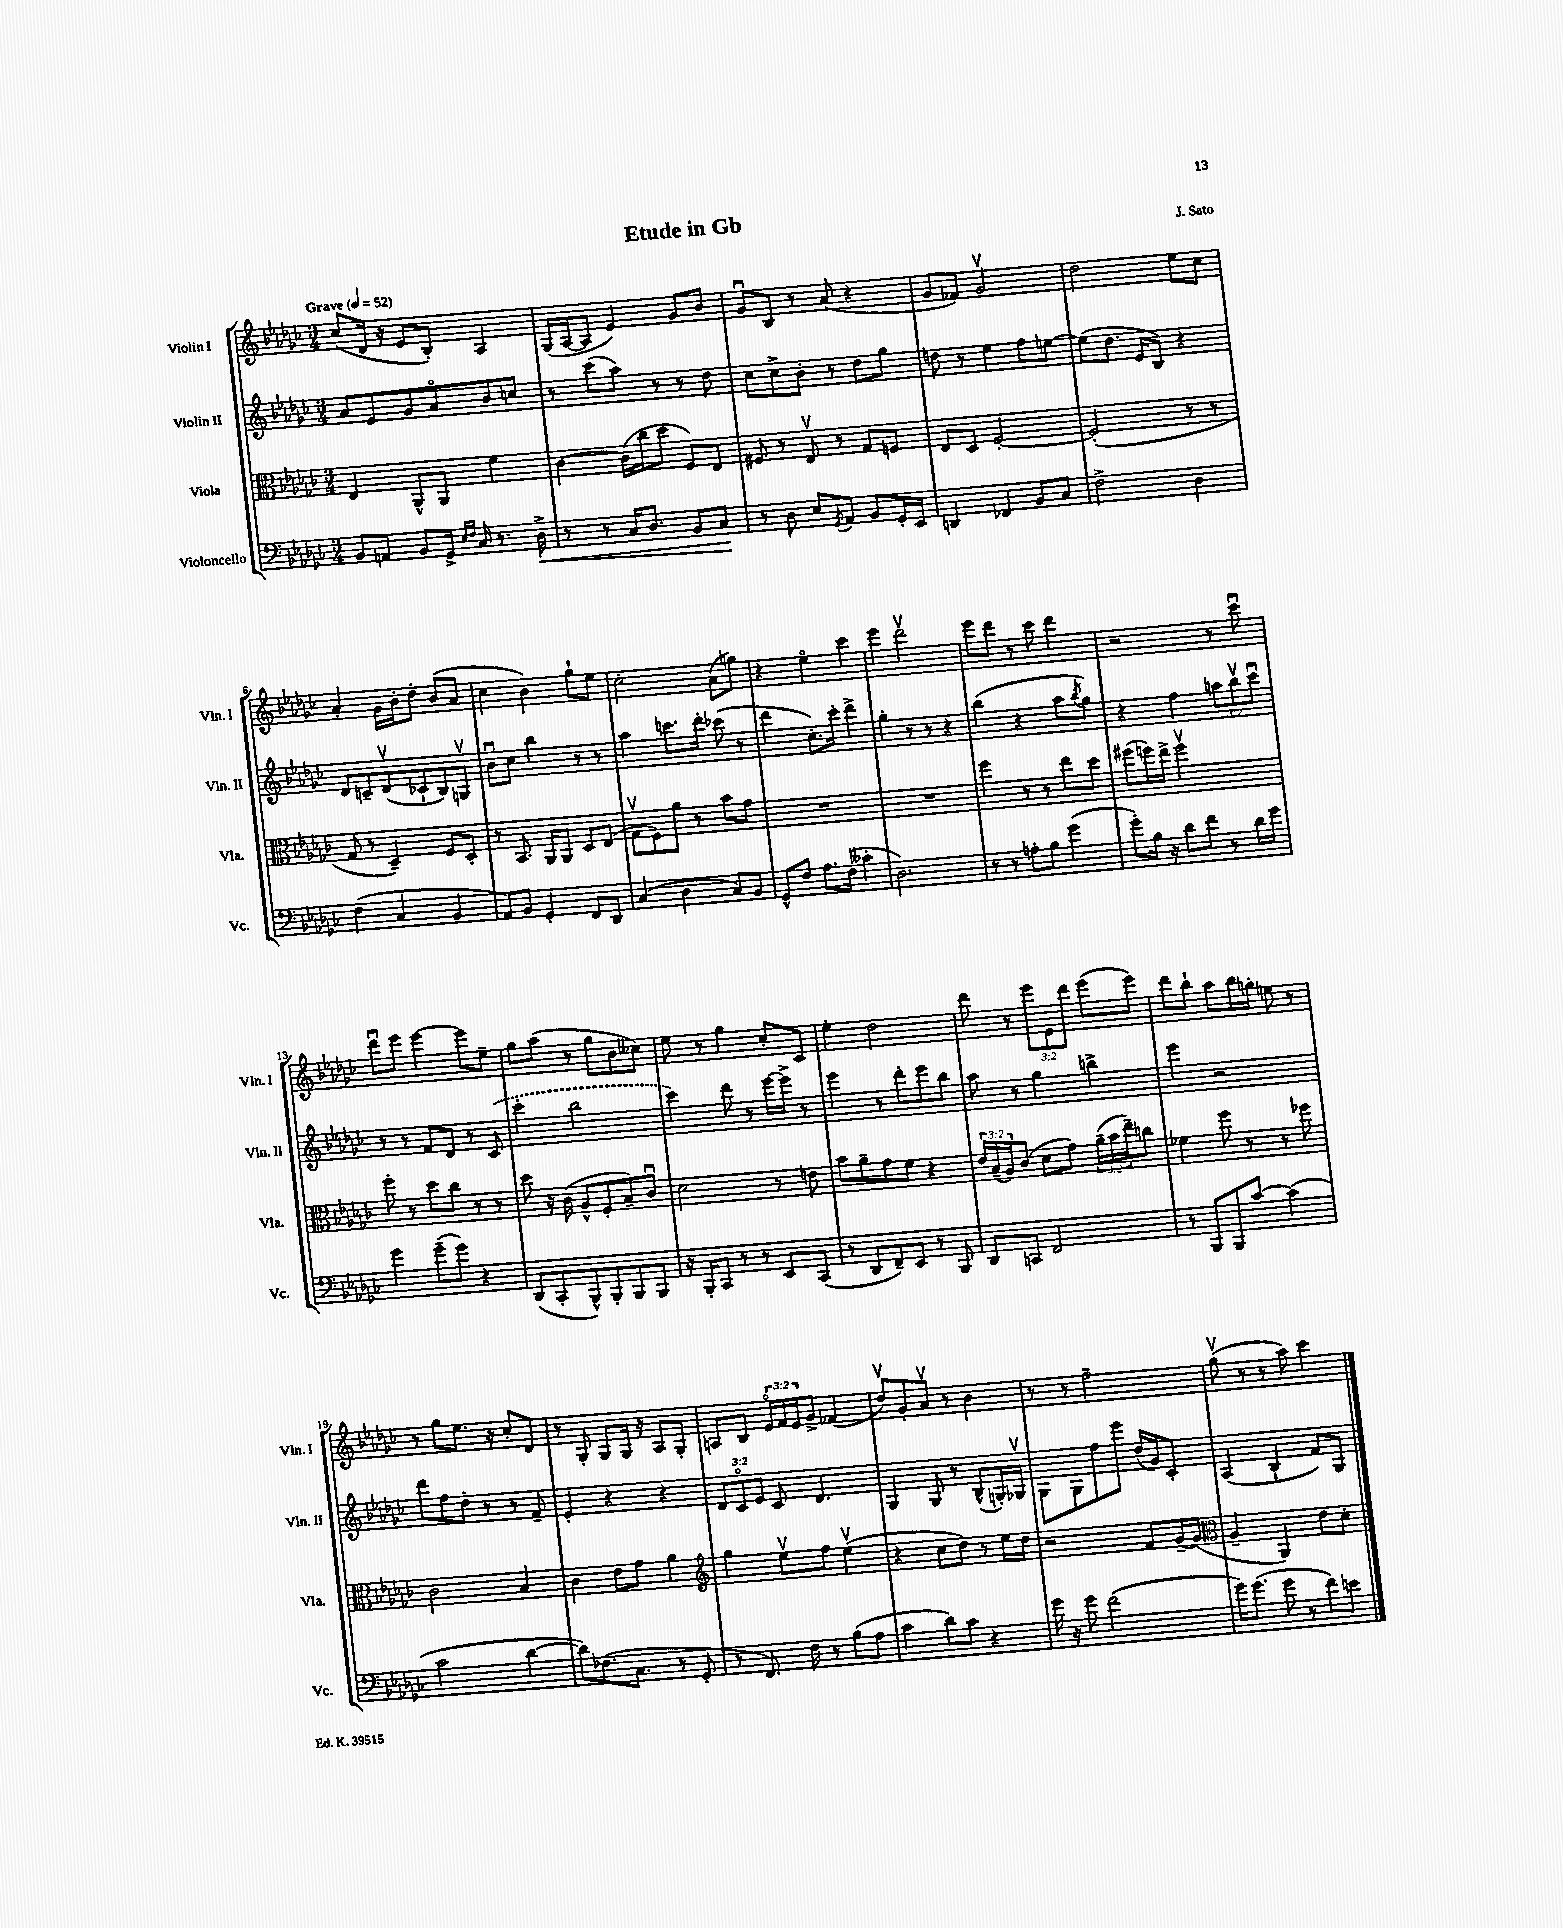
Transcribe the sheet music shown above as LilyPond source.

\header { title = "Etude in Gb" composer = "J. Sato" }
<<
\new StaffGroup <<
\new Staff = "s0" \with { instrumentName = "Violin I" shortInstrumentName = "Vln. I" } {
    \clef treble \key ges \major \numericTimeSignature \time 3/4 \override Staff.TupletNumber.text = #tuplet-number::calc-fraction-text \tempo "Grave" 4 = 52
    ces''8( des'16 r16 ees'8 bes8-.) aes4 |
    ges16( aes16~ aes8 ees'4) ges'8 bes'8 |
    ges'8\downbow bes8 r8 aes'8( r4 |
    ges'8 fes'8) ges'2\upbow |
    des''2 ees''8 ces''8 |
    aes'4-. ges'16 bes'16-. des''8-. bes'8( aes'8 |
    ces''4 bes'4) ges''8-! ees''8 |
    ces''2-. aes'8( g''8) |
    r4 ees''4\flageolet ces'''4 |
    ees'''4 des'''2\upbow |
    ees'''8 des'''8 r8 ces'''8 des'''4 |
    r2 r8 ces'''8\downbow |
    des'''8\downbow ees'''8 ees'''4~ ees'''8 ees''8-- |
    ges''8 aes''8( r8 ges''8 bes'8 ceses''8) |
    ees''8 r8 ges''4 ces''8-. ces'8 |
    ees''4-. des''2 |
    des'''8 r8 \tuplet 3/2 { ees'''8 ees'8 des'''8 } ees'''8( ees'''8) |
    des'''8 bes''8-! aes''8 bes''16 g''16-. e''8 r8 |
    r8 ges''8 ees''8. r16 ces''8-. des'8 |
    r8 ges8-. ges8 ges16 r16 aes8 ges8-. |
    a8 bes8 \tuplet 3/2 { ees'16\flageolet f'16 ees'16 } ges'8-> fes'4( |
    des''8\upbow) ges'8-. aes'8\upbow r8 bes'4 |
    r8 r8 f''2-- |
    ges''8\upbow( r8 r8 aes''8) ces'''4 \bar "|." |
}
\new Staff = "s1" \with { instrumentName = "Violin II" shortInstrumentName = "Vln. II" } {
    \clef treble \key ges \major \numericTimeSignature \time 3/4 \override Staff.TupletNumber.text = #tuplet-number::calc-fraction-text
    aes'8 ees'8 ges'8 aes'8\flageolet bes'8 c''8 |
    r8 ces'''8( aes''8) r8 r8 des''8 |
    ces''8 ces''8-> bes'8-. r8 des''8 ges''8 |
    d''8 r8 ees''4 f''8 e''8~ |
    e''8( des''8. ees'16 bes8) r4 |
    des'8 c'8-- des'8\upbow( ces'8-! bes8) g8\upbow |
    bes'8\downbow ces''8 bes''4 r8 r8 |
    aes''4 c'''8. des'''16-. ces'''8( r8 |
    des'''4 ces''8.-.) ces'''16-. des'''4-> |
    ges''4-. r8 r8 r4 |
    bes''4( r4 aes''8 \acciaccatura { bes''8 } ges''8) |
    r4 f''4 \tuplet 3/2 { a''8 bes''8\upbow ces'''8\downbow } |
    r8 r8 f'8 des'8 r8 \once \slurDashed ces'8( |
    ces'''4-. bes''2 |
    ces'''4) des'''8 r8 ees'''16~ ees'''16-> r8 |
    ees'''4 r8 des'''8-. ees'''8 bes''8 |
    aes''8 r8 ges''4 b''4-> |
    ees'''4 r2 |
    des'''8 f''8 des''8-. r8 r8 f'8-- |
    ees'4-. r4 r4 |
    \tuplet 3/2 { des'8 ces'8\flageolet ees'8 } ces'8 des'4. |
    ges4 ges8 r8 bes8-^( g16-.) ges16\upbow |
    ges8 ges8 f''8 ees'''8 des''16( ges'16) ces'8-. |
    aes4( bes4-! f'8) ges8 \bar "|." |
}
\new Staff = "s2" \with { instrumentName = "Viola" shortInstrumentName = "Vla." } {
    \clef alto \key ges \major \numericTimeSignature \time 3/4 \override Staff.TupletNumber.text = #tuplet-number::calc-fraction-text
    ees4 aes,8-^ aes,8 f'4 |
    ces'4~ ces'16( ces''16 des''8 f8) ees8 |
    fis8 r8 ees8\upbow r8 ges8 f8 |
    ees8 des8 f2~-. |
    f2-.( r8 r8 |
    ges8 r8 des4--) f8 des8-. |
    r8 bes,8. aes,16 aes,8 des8 ees8( |
    ges8\upbow f8) aes'8 r8 bes'8 ges'8 |
    R2. |
    R2. |
    f''4 r8 r8 ees''8 des''8 |
    fis''8( f''16) ees''16-> f''2\upbow |
    f''8-. r8 des''8 ces''8 r8 r8 |
    des''8 r16 ces'16( aes8-^ f8-. bes8--) ces'8\downbow |
    des'2 r8 e'8 |
    bes'8 aes'8-- ges'8 f'8 r4 |
    \tuplet 3/2 { ees'16 bes16--( aes16) } ces'8( des'8 ges'8) \tuplet 3/2 { aes'16--( bes'16 ees''16--) } c''8 |
    fes'4 f''8 r8 r8 fes''8 |
    ces'2 bes4 |
    ces'4 ees'8 ges'8 aes'4 |
    \clef treble ges''4 ees''8\upbow f''8 ees''4\upbow( |
    r4 ces''8 des''8) r8 ees''16 des''16 |
    r2 f'8 ges'16~-- ges'16( |
    \clef alto aes4-- aes,4) ees'8 des'8-. \bar "|." |
}
\new Staff = "s3" \with { instrumentName = "Violoncello" shortInstrumentName = "Vc." } {
    \clef bass \key ges \major \numericTimeSignature \time 3/4
    bes,8 a,8 bes,8 ges,16-> \grace { ees16 f16 } ces16 r8. des16->\< |
    r8 r8 ces16 des8. bes,8 ces8\! |
    r8 des8 ees8 \acciaccatura { ges,8 } aes,8 bes,8 ges,16-. ees,16 |
    d,4 fes,4 bes,8 ces8 |
    f2-> des4 |
    f4( ces4 bes,4 |
    aes,8) bes,8 ges,4-. f,8 des,8 |
    ces4( des4 ces8) bes,8 |
    ges,8-^ f8 aes8. f16( ceses'4-. |
    des2.) |
    r8 r8 a8-. bes8 ges'4( |
    ges'8-.) bes16 r16 des'8 f'8 r8 des'16 ges'16 |
    ges'4 ges'8--( ges'8) r4 |
    des,8( ces,8-. bes,,8-^) bes,,8-. bes,,8 bes,,8 |
    r16 bes,,16-. ces,8 r8 r8 ees,8 ces,8( |
    r8 des,8 f,8--) ees,8 r8 bes,,8 |
    des,8 c,8 f,2 |
    r8 bes,,8 bes,,8 ces'8~ ces'4( |
    ces'2 des'4~ |
    des'8) fes8.( ces8. r8 ges,8-. |
    r8 f,8.) f16 r8 bes8( aes8 |
    ces'4 des'8) ces'8 r4 |
    ges'16 r16 ges'8 f'2( |
    ges'16) ges'8.( ges'8 r8 f'8) e'8 \bar "|." |
}
>>
>>
